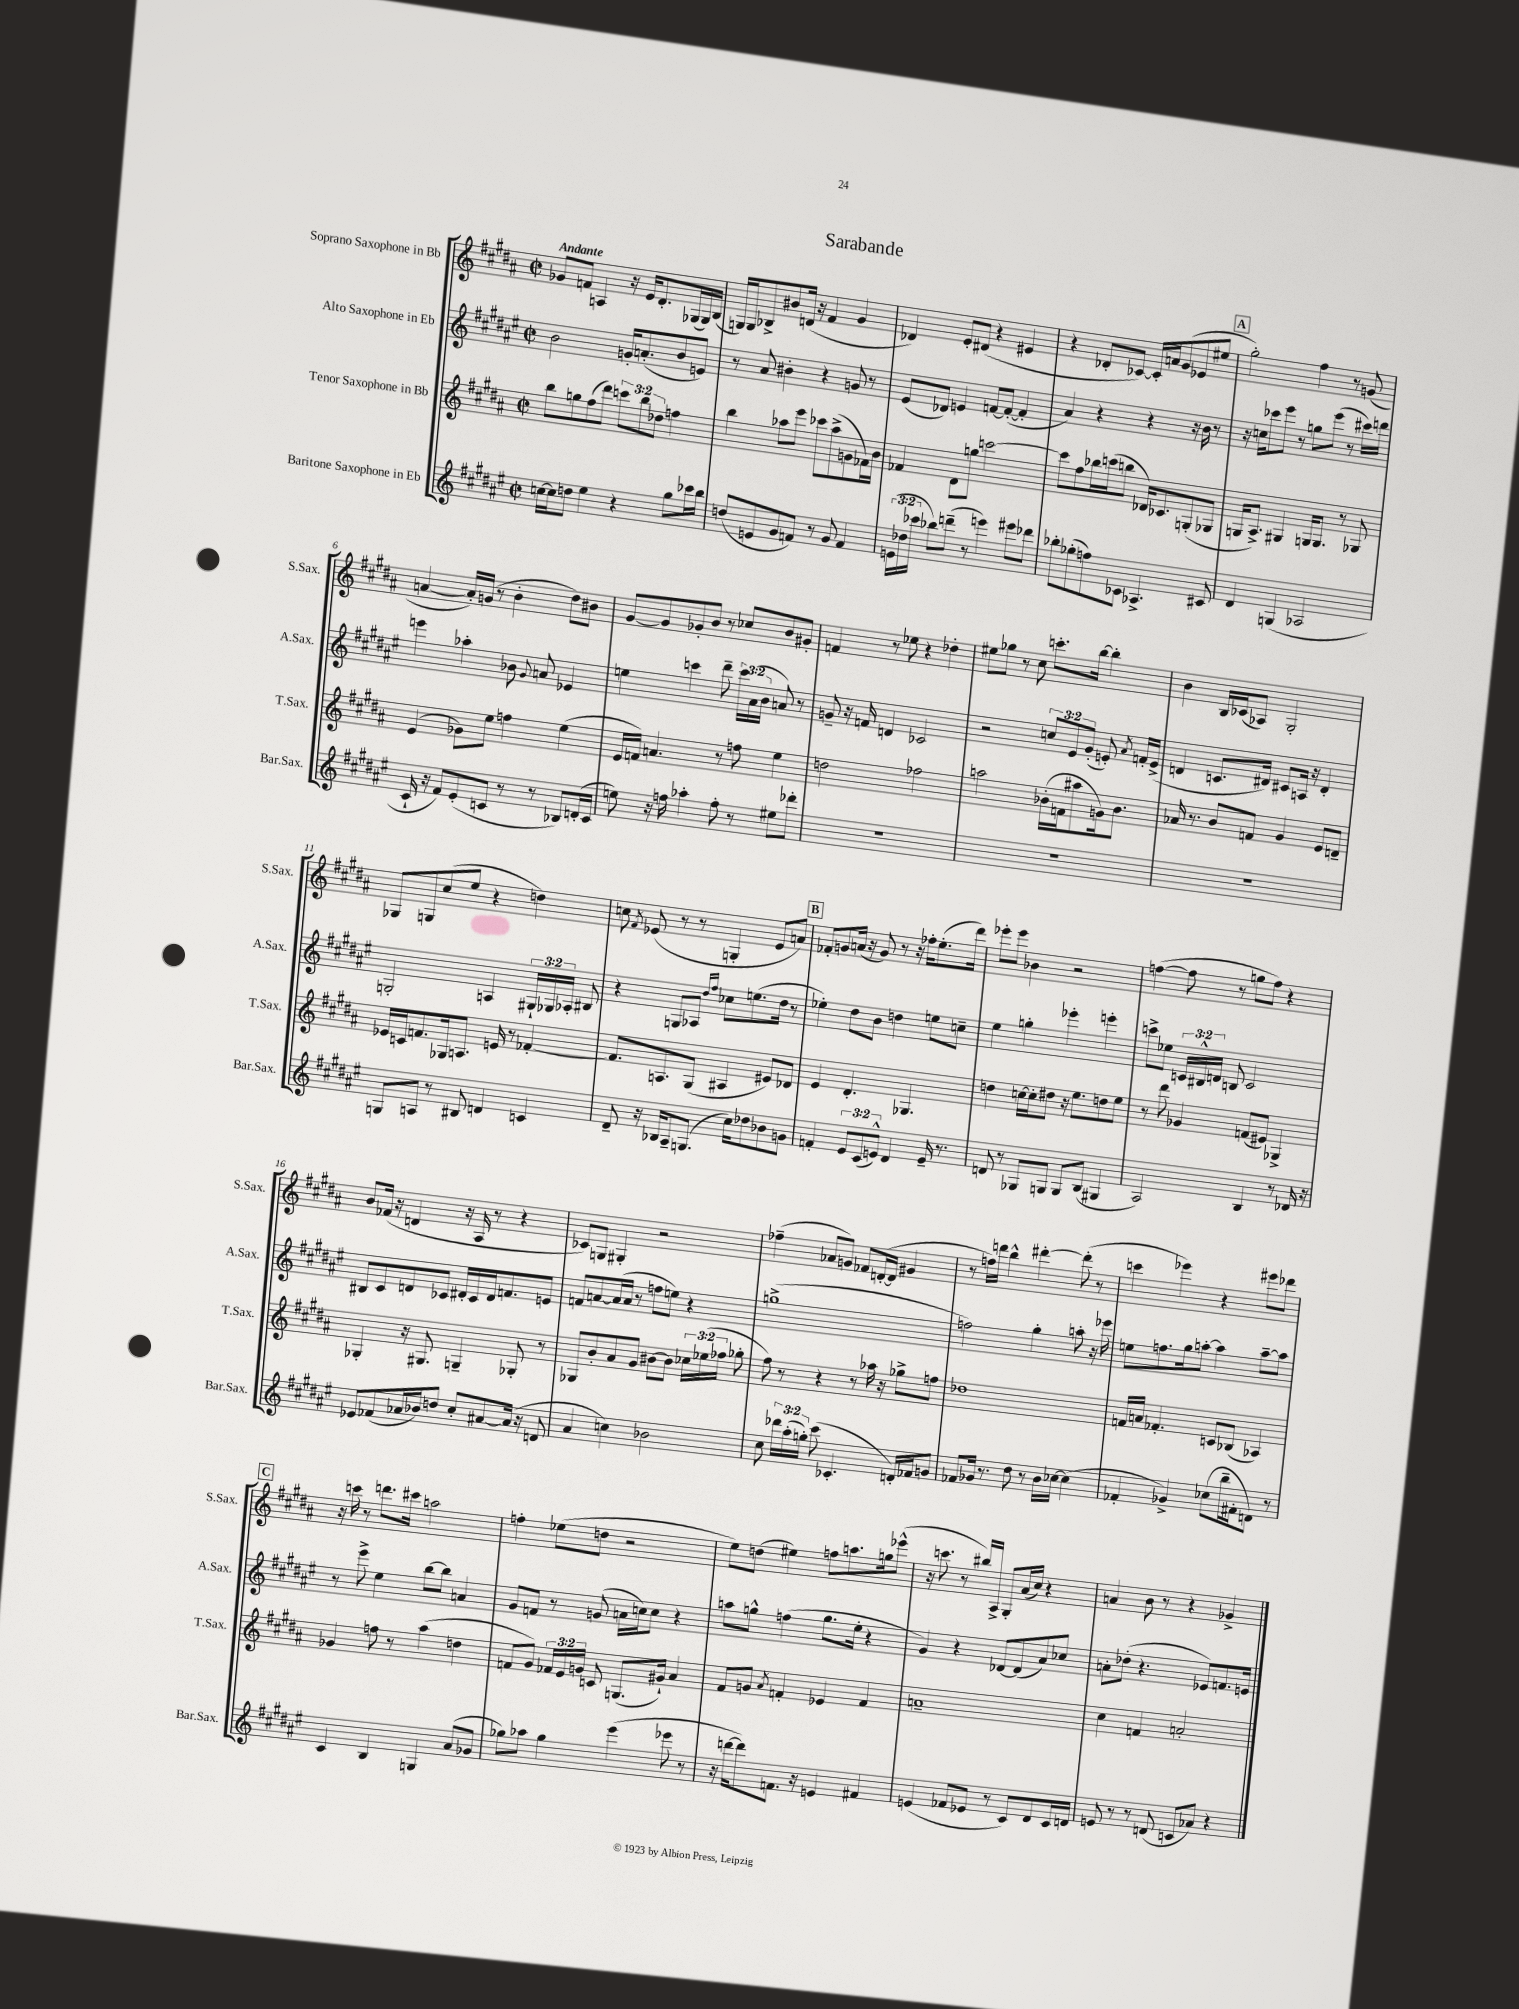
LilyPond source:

\header { title = "Sarabande" }
<<
\new StaffGroup <<
\new Staff = "s0" \with { instrumentName = "Soprano Saxophone in Bb" shortInstrumentName = "S.Sax." } {
    \clef treble \key b \major \defaultTimeSignature \time 2/2 \tempo "Andante"
    \autoBeamOff ges'8[ f'8] a4 r16 e'16[ dis'8.-. ges16( ges16) b16]( |
    g16[) g16 bes8-> bis'8 d'16]( r16 fis'4 gis'4 |
    des'4) e'8[-. dis'8]( r4 eis'4 |
    r4 des'8[-. ces'8]~) ces'16[-. a'16 gis'8( ees'8 eis''8] |
    \mark \markup { \box "A" } gis''2-.) fis''4 r8 g'8( |
    a'4~ a'16[-.) g'16]( r8 b'4-. dis''8[) bis'8] |
    gis'8[~ gis'8 ges'8-. b'8] r8 ces''8[ b'8 gis'8]-. |
    f'4 r8 ees''8 r4 des''4-. |
    eis''8[ ges''8] r8 cis''8 c'''8.[-. b''16]~ b''4-. |
    b'4 b16[ ces'16( aes8]) gis2-. |
    ges8[ g8 cis''8( e''8] r4 d''4) |
    c''8 \acciaccatura { fis'8 } ees'8( r8 r8 g4-. ees'8[ a'8]) |
    \mark \markup { \box "B" } fes'8[-. g'8 a'16]( r16 g'8) r8 r16 fes''16[-. e''8.-.( dis'''16]) |
    ees'''8[-. ees'''8] bes'4 r2 |
    f''4~( f''8 r8 g''8[ f''8]) r4 |
    b'8[ fes'16]( r16 d'4 r16 ais16 r8 r4 |
    ces'8[) g8] gis4-. r2 |
    fes''4--( aes'8[ g'8]) fes'8[ d'16~-.( d'16] gis'4 |
    r8 f''16[) d'''16] b''4-^ dis'''4~-. dis'''8-.( r8 |
    c'''4 ees'''4) r4 eis'''8[ des'''8] |
    \mark \markup { \box "C" } r16 c'''16 r8 d'''8.[ cis'''16] a''2 |
    f''4-. ees''8[( d''8] r2 |
    e''8[) d''8]( eis''4) f''8[ a''8. g''16 ees'''8]-^( |
    r16 c'''8. r8 bis''16[) ais16]-> gis8[-. ais'16( cis''16]) r4 |
    a'4 b'8 r8 r4 ges'4-> \bar "|." |
}
\new Staff = "s1" \with { instrumentName = "Alto Saxophone in Eb" shortInstrumentName = "A.Sax." } {
    \clef treble \key fis \major \defaultTimeSignature \time 2/2 \override Staff.TupletNumber.text = #tuplet-number::calc-fraction-text
    \autoBeamOff b'2 g'16[-. a'8.-.( b'8 e'8]) |
    r8 ais'8 bis'4-. r4 g'8 r8 |
    eis'8[( des'8]) e'4 f'8[~ f'8]~-.( f'4-. |
    ais'4) r4 r4 r16 b'16 r8 |
    \mark \markup { \box "A" } r16 c''16[ ces'''8 eis'''8] r8 g''8[ eis'''8]( r8 cis'''16[) d'''16] |
    e'''4 aes''4-. bes'8 \appoggiatura { gis'8 } a'8 ees'4 |
    e''4 c'''4 dis'''8-- \tuplet 3/2 { c'''16[ ais'16( b'16] } a'8) r8 |
    g'8-- r16 f'16 d'4 ces'2 |
    r2 \tuplet 3/2 { c''8[ eis'8 gis'8]-.( } e'8-.) \acciaccatura { ais'8 } f'16[-. e'16]->( |
    d'4 c'8.[ dis'16]) cis'8[ a16] r16 dis'4-. |
    g2-. a4 \tuplet 3/2 { gis16[-! ges16 aes16]-. } bis8 |
    r4 g8[ aes8] \grace { dis''16[ fis''16] } ces''8[ e''8.( dis''16] r8 |
    \mark \markup { \box "B" } ees''4-.) dis''8[ b'8] d''4 e''8[ c''8]-- |
    eis''4 g''4-. ees'''4-. e'''4-. |
    c'''8[-> ees''8] \tuplet 3/2 { c'16[ bis16-^ d'16] } b8 c'2 |
    bis8[ cis'8 d'8 ces'8] dis'16[-. ces'16 dis'16 f'8. e'8] |
    f'8[ a'8~ a'16( a'16] r8 f''8[ e''8]) r4 |
    g''1->( |
    f''2) gis''4-. a''8-. r16 ees'''16 |
    e''8[ f''8. gis''16 a''8]~-. a''4 a''8[~-- a''8] |
    \mark \markup { \box "C" } r8 eis'''8-> eis''4 b''8[~ b''8] a'4 |
    gis'8[ f'8] r8 g'8( a'16[ c''16) c''8] r4 |
    a''8[ g''8]-^ f''4( g''8.[ eis''16]-. r4 |
    gis'4) r4 des'8[~ des'8( ais'8) ces''8] |
    a'8[-. des''8]-.( r4. ees'8[) f'8. e'16] \bar "|." |
}
\new Staff = "s2" \with { instrumentName = "Tenor Saxophone in Bb" shortInstrumentName = "T.Sax." } {
    \clef treble \key b \major \defaultTimeSignature \time 2/2 \override Staff.TupletNumber.text = #tuplet-number::calc-fraction-text
    \autoBeamOff b''8[ g''8 fis''8( dis'''8]) \tuplet 3/2 { c'''8[ b''8 des''8] } f''4 |
    b''4 aes''8[ e'''8] ces'''8[ aes''8->( g'8 fes'16) b'16] |
    fes'4 dis'8[ g''8] c'''2~ |
    c'''8[ fis''8 bes''16 c'''16( b''8] des'16[) ces'8. g8-.( ges8] |
    \mark \markup { \box "A" } g16[ ais8.]->) gis4 g16[ g8.] r8 ges8 |
    e'4( ges'8[) e''8] f''4 e''4( |
    e'16[ f'16]) a'4. r8 f''8 e''4 |
    d''2 fes''2 |
    a''2 bes'16[-.( f'16 ais''8 g'16) bes'8.] |
    aes'16 r8. b'8[ f'8] gis'4 e'8[ d'8]-- |
    ees'16[ c'16 f'8. ges16 a8.] e'16 r8 fes'4~-. |
    fes'8.[ a8. gis8]( ais4 eis'8[) des'8] |
    \mark \markup { \box "B" } e'4 dis'4.-. ges4. |
    d''4 c''16[~ c''16-. dis''8] r16 e''8.[ d''8 e''8] |
    r8 dis'''8 ges'4 f'8[( eis'8]) ges4-> |
    ges4-. r16 gis8. g4-- ges8-. r8 |
    ges8[ b'8-. ais'8 gis'8] bis'8[~ bis'8] \tuplet 3/2 { ces''16[ ees''16( fes''16] } ges''8-. |
    fis''8) r8 r4 r8 aes''16 r16 ges''8[-> f''8] |
    des''1 |
    f'16[ a'16] fes'4.-. c'8[ bes8]( aes4) |
    \mark \markup { \box "C" } ges'4 f''8 r8 ais''4( d''4 |
    f'8[ gis'8]) \tuplet 3/2 { fes'16[ e'16 g'16] } c'8 g8.[( gis'16]-!) ais'4 |
    fis'8[ g'8] \acciaccatura { ais'8 } f'4-. ees'4 f'4 |
    a'1-- |
    cis''4 f'4 a'2-. \bar "|." |
}
\new Staff = "s3" \with { instrumentName = "Baritone Saxophone in Eb" shortInstrumentName = "Bar.Sax." } {
    \clef treble \key fis \major \defaultTimeSignature \time 2/2 \override Staff.TupletNumber.text = #tuplet-number::calc-fraction-text
    \autoBeamOff c''16[~ c''16 d''8] eis''4 r4 gis''8[ ces'''16 b''16] |
    d''8[( e'8 gis'8 f'8]) r8 gis'8 f'4 |
    \tuplet 3/2 { e'16[( des''16 ces'''16] } bes''8[) d'''8]--( r8 e'''4) eis'''8[ des'''8] |
    bes''8[-. ges''8-.( f''8) ces'8] aes4.-> cis'8 |
    \mark \markup { \box "A" } dis'4 g4( aes2 |
    cis'16-! r16 fis'8[) eis'8-.( c'8] r8 r8 bes8[) d'16-.( c'16] |
    e''8) r16 f''16 aes''4-. f''8-. r8 eis''8[ des'''8]-. |
    R1 |
    R1 |
    R1 |
    g8[ a8] r8 bis8 d'4 c'4 |
    dis'8-- r16 bes16[ ais8-- g8.]( cis''16[) des''8 bes'8 g'8] |
    \mark \markup { \box "B" } f'4-. \tuplet 3/2 { eis'8[ cis'8( e'8]-^) } dis'4 e'16-- r8. |
    d'8 r8 ges8[ g8] g8[ b8]( gis4 |
    ais2) b4 r8 des'16 r16 |
    ees'8[ fes'8( aes'16 bes'16) d''8] cis''8[-. ais'8~ ais'16]( r16 d'8 |
    ais'4 c''4) bes'2 |
    cis''8 \tuplet 3/2 { des'''16[ ais''16-.( g''16]-.) } cis'''8( ces'4.-. d'16[-.) fes'16 g'8] |
    fes'8[ ges'16] r8. dis''8 r8 b'16[ ces''16]~ ces''4( |
    fes'4-. ges'4->) ces''8[( b''16-- fis'16-. d'8]) r8 |
    \mark \markup { \box "C" } cis'4 b4 g4 ais'8[( ges'8] |
    ges''8[) aes''8] ges''4 eis'''4( ees'''8 r8 |
    r16 d'''16[~ d'''8) f'8.] r16 e'4 fis'4 |
    e'4( fes'8[ ees'8] r8 cis'8[) dis'8 cis'16 d'16] |
    e'8 r8 r8 d'8( c'8[ aes'8]) r4 \bar "|." |
}
>>
>>
